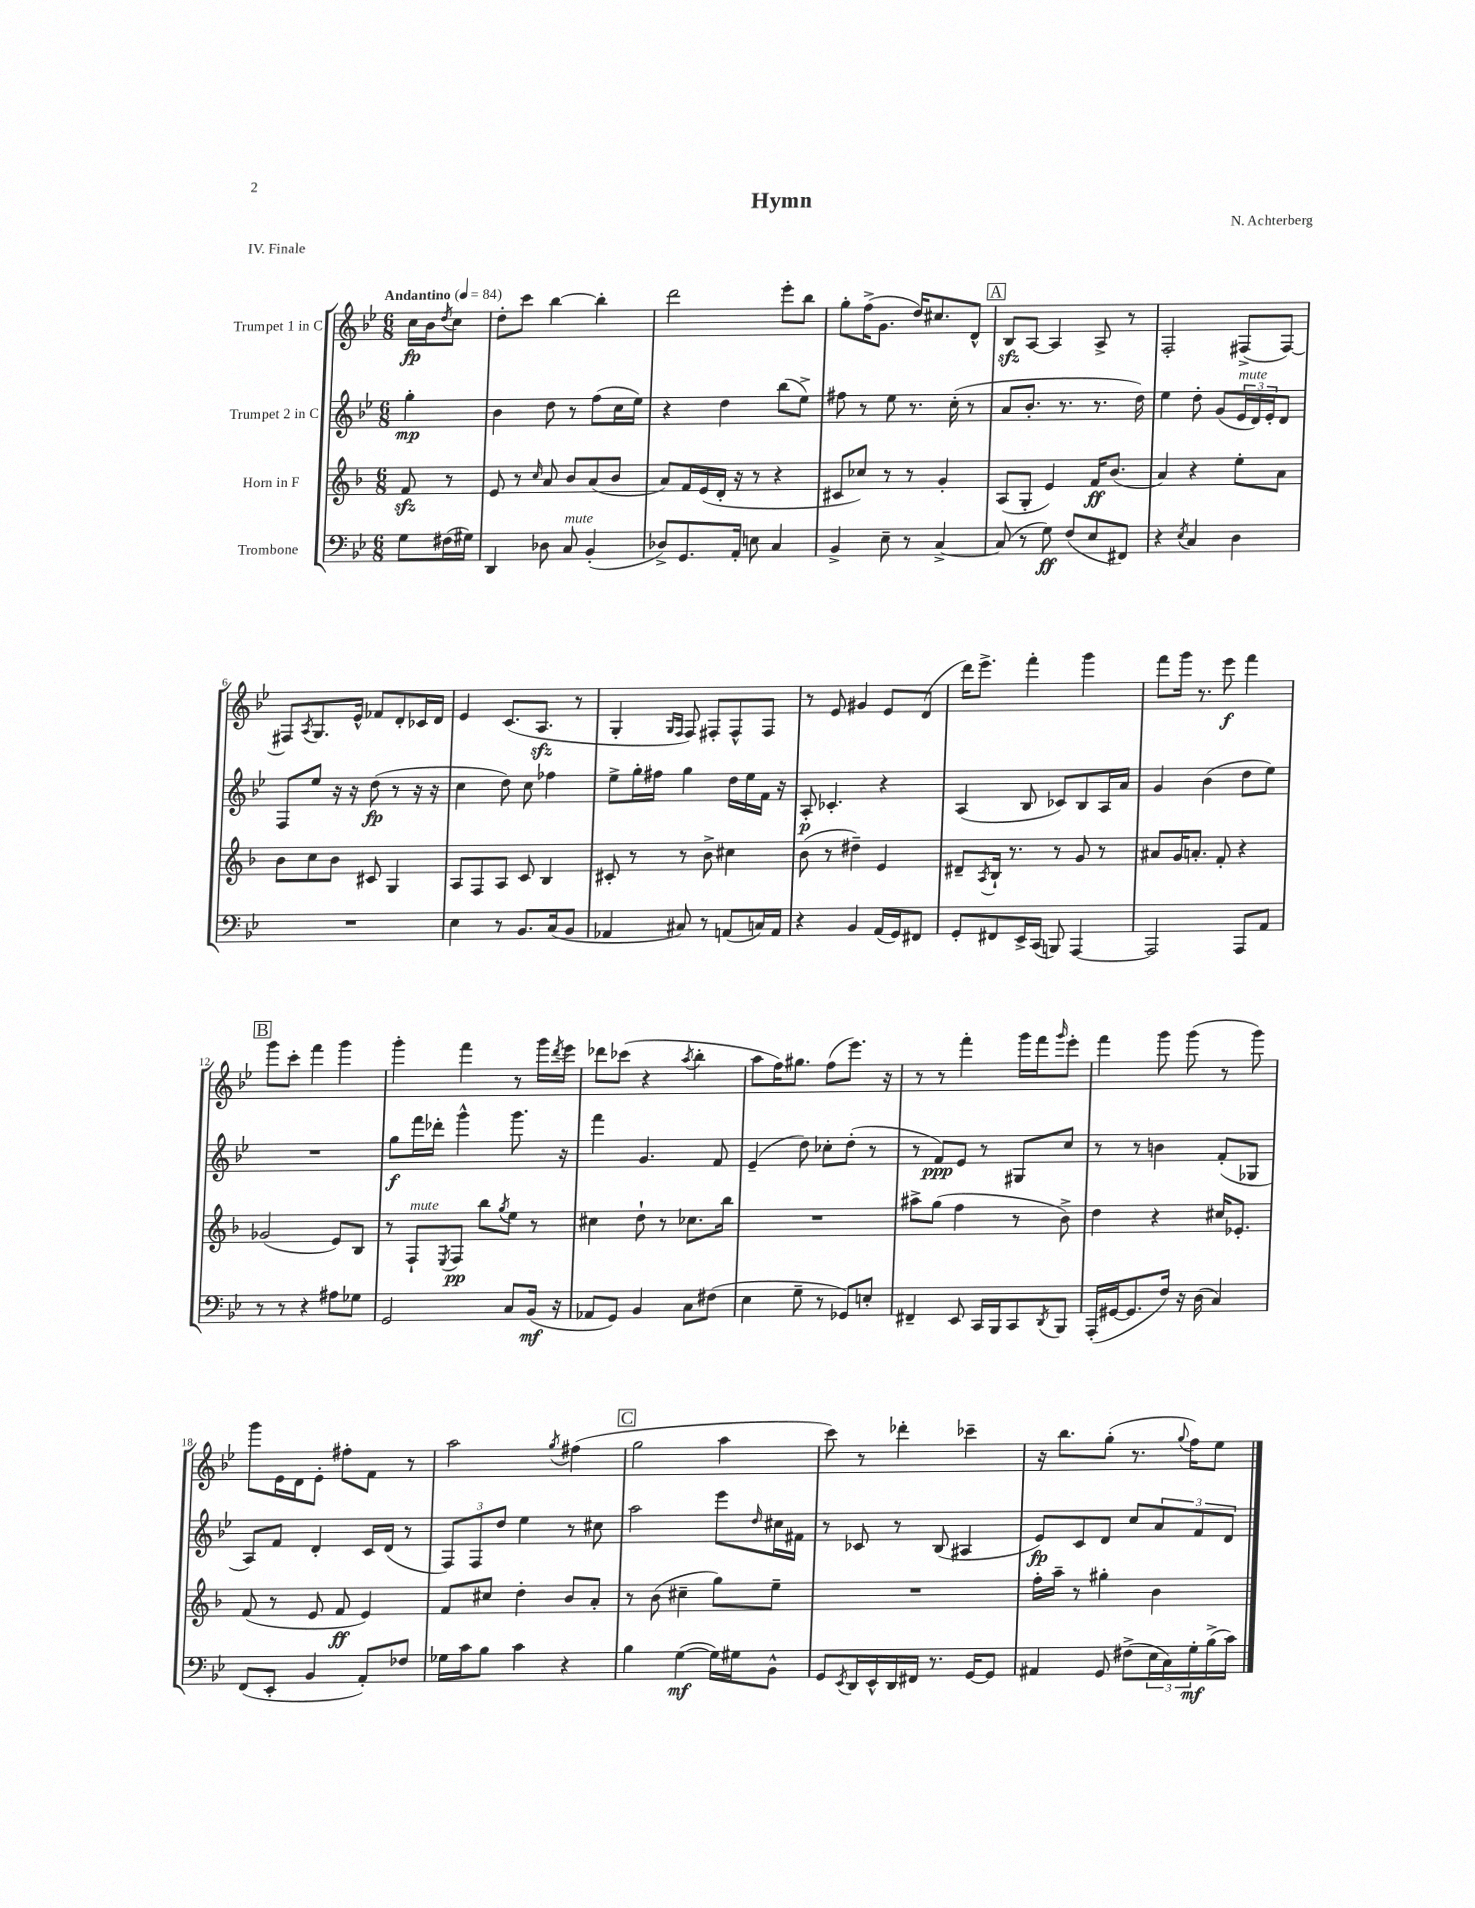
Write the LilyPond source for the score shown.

\header { title = "Hymn" composer = "N. Achterberg" piece = "IV. Finale" }
<<
\new StaffGroup <<
\new Staff = "s0" \with { instrumentName = "Trumpet 1 in C" } {
    \clef treble \key bes \major \numericTimeSignature \time 6/8 \partial 4 \tempo "Andantino" 4 = 84
    c''16\fp bes'16 \acciaccatura { d''8 } c''8 |
    d''8-. c'''8 bes''4~ bes''4-. |
    d'''2 ees'''8-. bes''8 |
    g''8-. f''16->( g'8. d''16) cis''8. d'8-^ |
    \mark \markup { \box "A" } bes8\sfz a8~ a4 a8-> r8 |
    f2-. fis8->( fis8~) |
    fis8 \acciaccatura { a8 } g8. ees'16-^ fes'8 d'8-. ces'16 d'16 |
    ees'4 c'8.( a8.\sfz r8 |
    g4-. \grace { g16 f16 } f8) fis8-. fis8-^ fis8 |
    r8 ees'8 gis'4 ees'8 d'8( |
    d'''16) ees'''8.-> f'''4-. g'''4 |
    f'''8 g'''16 r8. ees'''8\f f'''4 |
    \mark \markup { \box "B" } g'''8 c'''8-. f'''4 g'''4 |
    g'''4-. f'''4 r8 g'''16 \acciaccatura { d'''8 } ees'''16 |
    des'''8 ces'''8( r4 \acciaccatura { a''8 } bes''4-. |
    a''8 f''16) gis''8. f''8( ees'''8.) r16 |
    r8 r8 f'''4-. g'''16 f'''16 \grace { g'''16 } ees'''8-. |
    f'''4 g'''8 g'''8( r8 g'''8) |
    g'''8 ees'16 d'16 ees'8-. fis''8-. f'8 r8 |
    a''2 \acciaccatura { g''8 } fis''4( |
    \mark \markup { \box "C" } g''2 a''4 |
    c'''8) r8 des'''4-. ces'''4-- |
    r16 bes''8. g''8-.( r8. \appoggiatura { g''8 } f''16) ees''8 \bar "|." |
}
\new Staff = "s1" \with { instrumentName = "Trumpet 2 in C" } {
    \clef treble \key bes \major \numericTimeSignature \time 6/8 \partial 4
    g''4-.\mp |
    bes'4 d''8 r8 f''8( c''16 ees''16) |
    r4 d''4 bes''8( ees''8->) |
    fis''8 r8 ees''8 r8. c''16-.( r8 |
    \mark \markup { \box "A" } a'8 bes'8.-. r8. r8. d''16) |
    ees''4 d''8-. g'8( \tuplet 3/2 { ees'16^\markup { \italic "mute" } d'16) ees'16-. } d'8 |
    f8 ees''8 r16 r16 d''8\fp( r8 r16 r16 |
    c''4 d''8) c''8 fes''4 |
    ees''8-> g''16-. fis''16 g''4 d''16 ees''16 f'16 r16 |
    a8-.\p ces'4.-. r4 |
    a4( bes8 ces'8) bes8 a16 a'16 |
    g'4 bes'4( d''8 ees''8) |
    \mark \markup { \box "B" } R2. |
    g''8\f f'''16 des'''16-. g'''4-^ g'''8. r16 |
    f'''4 g'4. f'8 |
    ees'4--( d''8) ces''8-. d''8-.( r8 |
    r8 f'8\ppp) ees'8 r8 gis8 c''8 |
    r8 r8 b'4 f'8-.( ges8 |
    a8) f'8 d'4-. c'16 d'16( r8 |
    \tuplet 3/2 { f8) f8 d''8 } ees''4 r8 cis''8 |
    \mark \markup { \box "C" } a''2 ees'''8 \grace { d''16 } cis''16 fis'16 |
    r8 ces'8 r8 bes8( ais4 |
    ees'8\fp) c'8 d'8 c''8 \tuplet 3/2 { a'8 f'8 d'8 } \bar "|." |
}
\new Staff = "s2" \with { instrumentName = "Horn in F" } {
    \clef treble \key f \major \numericTimeSignature \time 6/8 \partial 4
    f'8\sfz r8 |
    e'8 r8 \grace { c''16 } a'8 bes'8 a'8( bes'8 |
    a'8) f'16 e'16( d'16-. r16 r8 r4 |
    cis'8 ces''8) r8 r8 g'4-. |
    \mark \markup { \box "A" } a8( g8-. e'4) f'16\ff bes'8.( |
    a'4) r4 e''8-. a'8 |
    bes'8 c''8 bes'8 cis'8 g4 |
    a8 f8 a8 c'8 bes4 |
    cis'8-. r8 r8 bes'8-> cis''4 |
    bes'8( r8 dis''4--) e'4 |
    dis'8-- \acciaccatura { a8 } bes16-! r8. r8 g'8 r8 |
    ais'8 g'16 a'8.-. f'8-. r4 |
    \mark \markup { \box "B" } ges'2( e'8) bes8 |
    r8 f8-!^\markup { \italic "mute" } \acciaccatura { e8 } f8\pp bes''8 \acciaccatura { g''8 } e''8 r8 |
    cis''4 d''8-! r8 ces''8. bes''16 |
    R2. |
    ais''8-> g''8( f''4 r8 bes'8->) |
    d''4 r4 cis''16 ees'8.-. |
    f'8( r8 e'8 f'8\ff e'4) |
    f'8 cis''8 d''4-. bes'8 a'8-. |
    \mark \markup { \box "C" } r8 bes'8( cis''4-- g''8) e''8-- |
    R2. |
    f''16-. a''16-- r8 gis''4-. bes'4 \bar "|." |
}
\new Staff = "s3" \with { instrumentName = "Trombone" } {
    \clef bass \key bes \major \numericTimeSignature \time 6/8 \partial 4
    g8 fis16( gis16) |
    d,4 des8 c8^\markup { \italic "mute" } bes,4-.( |
    des8->) g,8. a,16-. e8 c4 |
    bes,4-> ees8-- r8 c4~-> |
    \mark \markup { \box "A" } c8( r8 g8\ff) f8( ees8 fis,8) |
    r4 \acciaccatura { ees8 } c4 d4 |
    R2. |
    ees4 r8 bes,8. c16( bes,8 |
    aes,4 cis8) r8 a,8( c16) a,16 |
    r4 bes,4 a,16( g,16) fis,8 |
    g,8-. fis,8 ees,16-> c,16( b,,8) a,,4~ |
    a,,2 a,,8 a,8 |
    \mark \markup { \box "B" } r8 r8 r4 ais8 ges8 |
    g,2 c8 bes,16\mf( r16 |
    aes,8 g,8) bes,4 c8 fis8( |
    ees4 g8-- r8 ges,8) e8-. |
    fis,4-- ees,8 c,16 bes,,16 c,8 \acciaccatura { d,8 } bes,,8 |
    a,,16-.( gis,16~ gis,8. f16) r16 d16( c4) |
    f,8( ees,8-. bes,4 a,8-.) fes8 |
    ges16 c'16 bes8 c'4 r4 |
    \mark \markup { \box "C" } bes4 g4~\mf( g16) gis16 bes,8-^ |
    g,8 \acciaccatura { ees,8 } d,16 ees,16-^ d,16 fis,16 r8. g,16~ g,8 |
    ais,4 g,8 fis8->( \tuplet 3/2 { ees16 c16) g16-.\mf } bes16->( c'16) \bar "|." |
}
>>
>>
